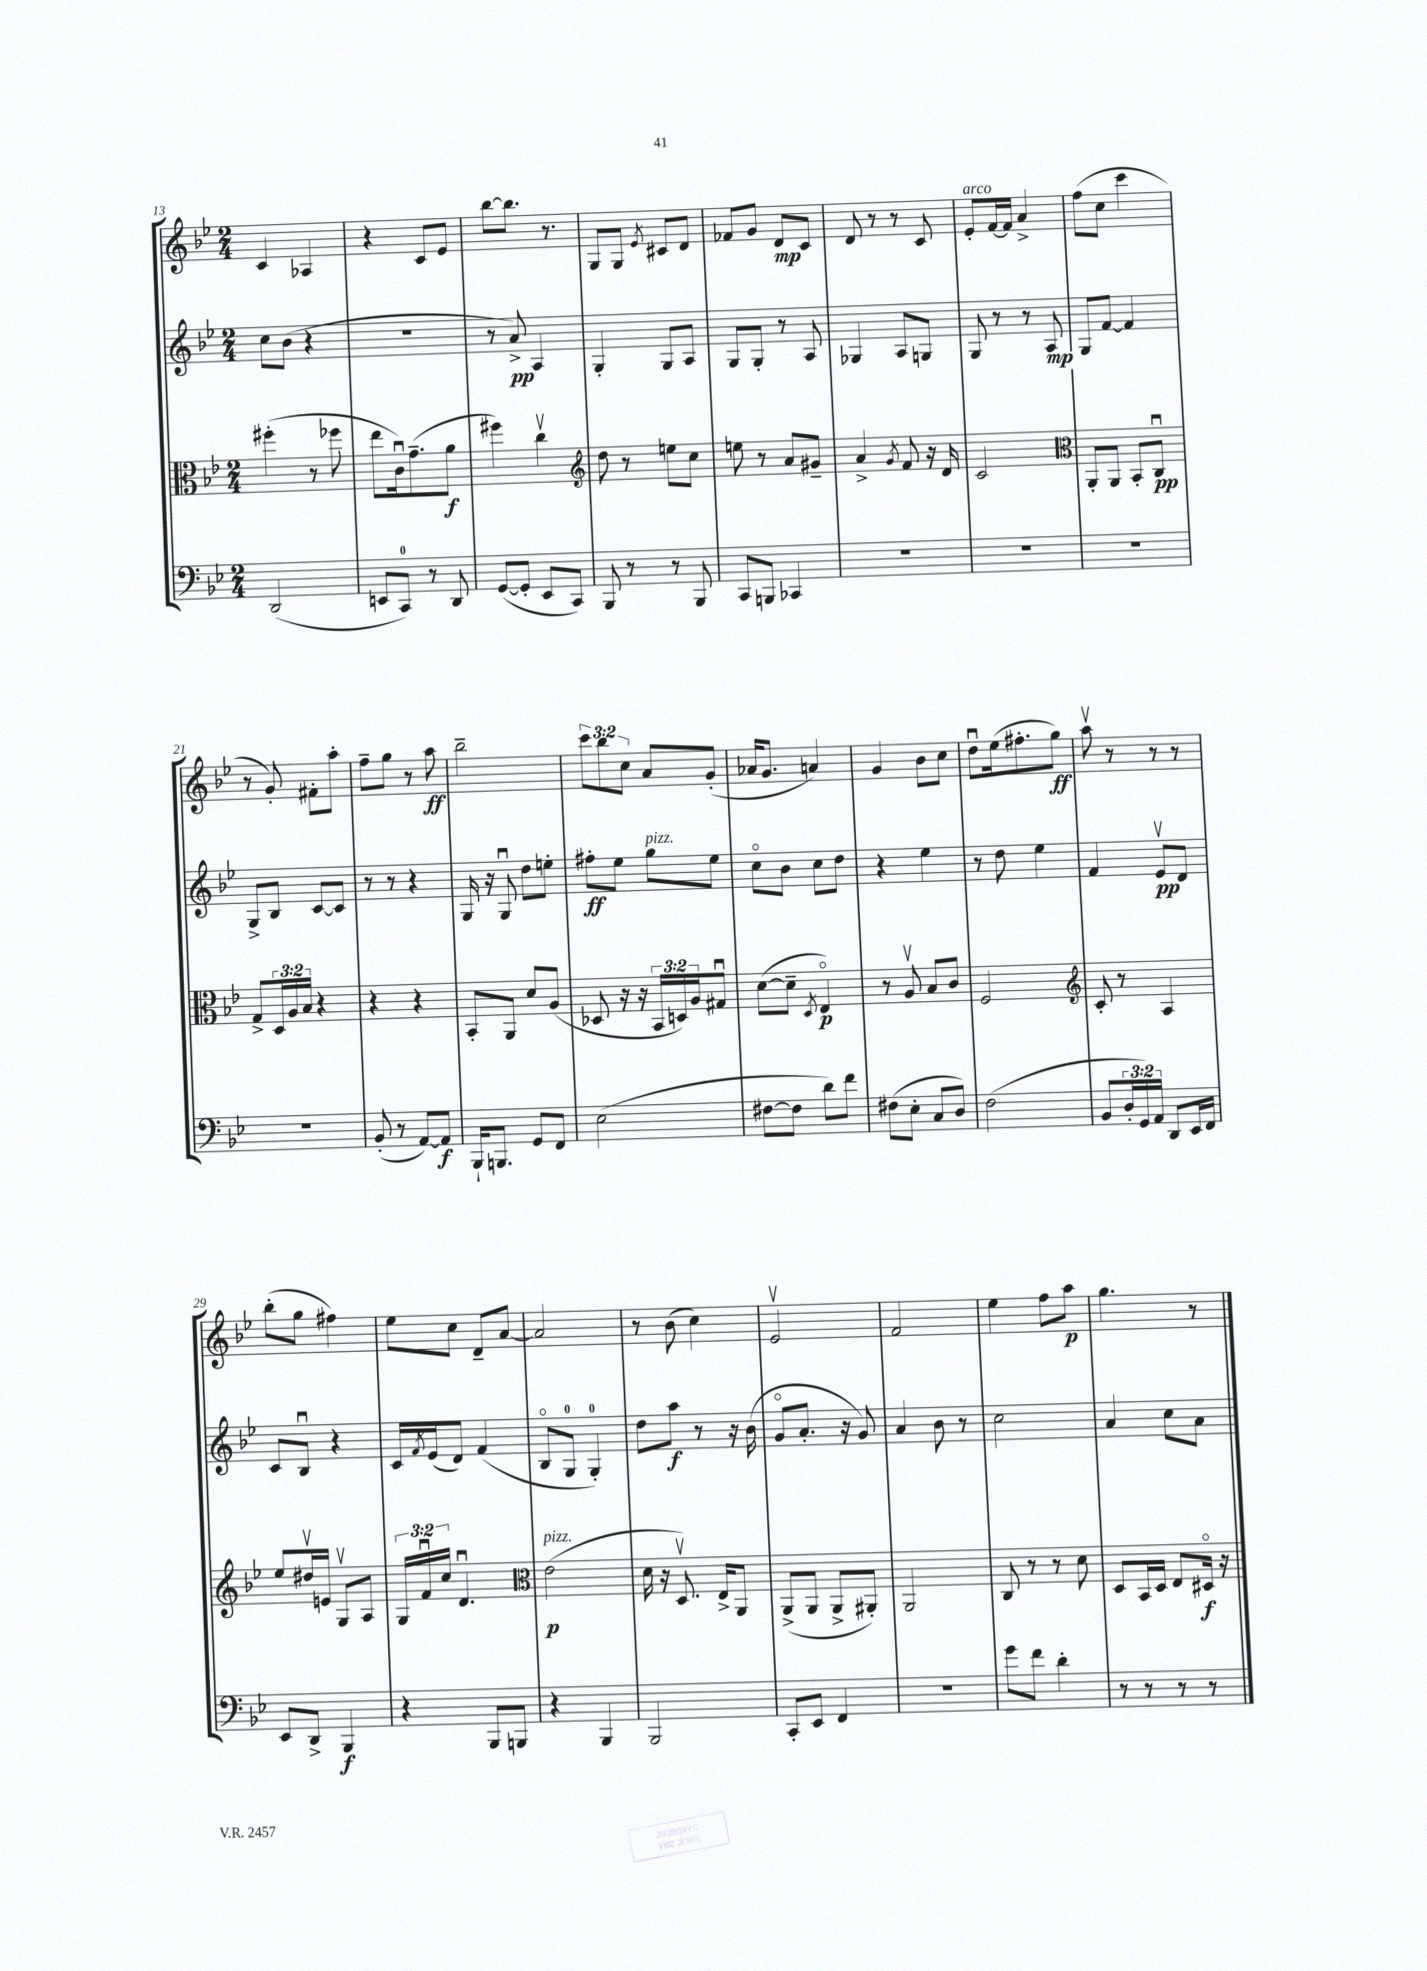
<<
\new StaffGroup <<
\new Staff = "s0" {
    \clef treble \key bes \major \numericTimeSignature \time 2/4 \override Staff.TupletNumber.text = #tuplet-number::calc-fraction-text
    c'4 aes4 |
    r4 c'8 ees'8 |
    bes''8~ bes''8. r8. |
    g8 g8 \acciaccatura { ees'8 } cis'8 d'8 |
    fes'8 g'8 d'8\mp c'8 |
    d'8 r8 r8 c'8 |
    ees'8-.^\markup { \italic "arco" } f'16~ f'16 a'4-> |
    f''8( c''8 c'''4 |
    r8 g'8-.) fis'8-. a''8-. |
    f''8-- g''8 r8 a''8\ff |
    bes''2-- |
    \tuplet 3/2 { c'''8 bes''8 c''8 } a'8 g'8-.( |
    aes'16 g'8. a'4) |
    g'4 bes'8 c''8 |
    d''8\downbow ees''16( fis''8.-. g''8\ff) |
    a''8\upbow r8 r8 r8 |
    bes''8-.( g''8 fis''4) |
    ees''8 c''8 d'8-- a'8~ |
    a'2 |
    r8 bes'8( c''4) |
    ees'2\upbow |
    f'2 |
    ees''4 f''8 a''8\p |
    g''4. r8 \bar "|." |
}
\new Staff = "s1" {
    \clef treble \key bes \major \numericTimeSignature \time 2/4
    c''8 bes'8( r4 |
    R2 |
    r8 a'8->\pp) a4 |
    g4-. g8 a8 |
    g8 g8-. r8 a8 |
    ges4 a8 g8 |
    g8 r8 r8 a8\mp |
    g8 f'8~ f'4 |
    g8-> bes8 c'8~ c'8 |
    r8 r8 r4 |
    g16 r16 g8\downbow d''8 e''8-. |
    fis''8-.\ff ees''8 g''8^\markup { \italic "pizz." } ees''8 |
    c''8\flageolet bes'8 c''8 d''8 |
    r4 ees''4 |
    r8 d''8 ees''4 |
    f'4 ees'8\upbow\pp d'8 |
    c'8 bes8\downbow r4 |
    c'16 \acciaccatura { f'8 } ees'16( d'8) f'4( |
    bes8\flageolet g8-0 g4-0-.) |
    d''8 a''8\f r8 r16 bes'16( |
    g'8\flageolet a'8.-. r16 g'8) |
    a'4 bes'8 r8 |
    c''2 |
    a'4 c''8 a'8 \bar "|." |
}
\new Staff = "s2" {
    \clef alto \key bes \major \numericTimeSignature \time 2/4 \override Staff.TupletNumber.text = #tuplet-number::calc-fraction-text
    fis''4-.( r8 fes''8 |
    ees''8 c'16\downbow) g'8.--( a'8\f |
    fis''4) c''4\upbow |
    \clef treble d''8 r8 e''8 c''8 |
    e''8 r8 a'8 gis'8-- |
    a'4-> \acciaccatura { g'8 } f'8 r16 d'16 |
    c'2 |
    \clef alto a,8-. a,8 bes,8-. c8\downbow\pp |
    g8-> \tuplet 3/2 { d16 a16 bes16 } r4 |
    r4 r4 |
    bes,8-. a,8 d'8 a8( |
    des8 r16 r16 \tuplet 3/2 { bes,16 d16) a16 } gis8\downbow |
    d'8~( d'8-- \acciaccatura { d8 } ees4\flageolet\p) |
    r8 a8\upbow bes8 c'8 |
    f2 |
    \clef treble c'8-. r8 a4 |
    ees''8 dis''16\upbow e'16 g8\upbow a8 |
    \tuplet 3/2 { g16 f'16\downbow c''16 } d'4.\downbow |
    \clef alto ees'2\p^\markup { \italic "pizz." }( |
    d'16 r16 d8.\upbow) ees16-> a,8 |
    a,8->( a,8 a,8-> ais,8-.) |
    a,2 |
    c8 r8 r8 d'8 |
    d8 bes,16 d16 ees8 dis16\flageolet\f r16 \bar "|." |
}
\new Staff = "s3" {
    \clef bass \key bes \major \numericTimeSignature \time 2/4 \override Staff.TupletNumber.text = #tuplet-number::calc-fraction-text
    d,2( |
    e,8 c,8-0) r8 d,8 |
    g,8~( g,8-. ees,8 c,8) |
    bes,,8 r8 r8 bes,,8 |
    c,8 b,,8 ces,4 |
    R2 |
    R2 |
    R2 |
    R2 |
    bes,8-.( r8 a,8~) a,8\f |
    bes,,16-! b,,8. g,8 f,8 |
    ees2( |
    fis8~ fis8 d'8) f'8 |
    fis8( ees8-. c8 d8) |
    f2( |
    bes,8 \tuplet 3/2 { d16-. g,16) a,16 } d,8 ees,16 f,16 |
    ees,8 d,8-> bes,,4\f |
    r4 bes,,8 b,,8 |
    r4 bes,,4 |
    bes,,2 |
    c,8-. ees,8 f,4 |
    R2 |
    g'8 f'8 d'4-. |
    r8 r8 r8 r8 \bar "|." |
}
>>
>>
\layout { \context { \Score currentBarNumber = #13 } }
